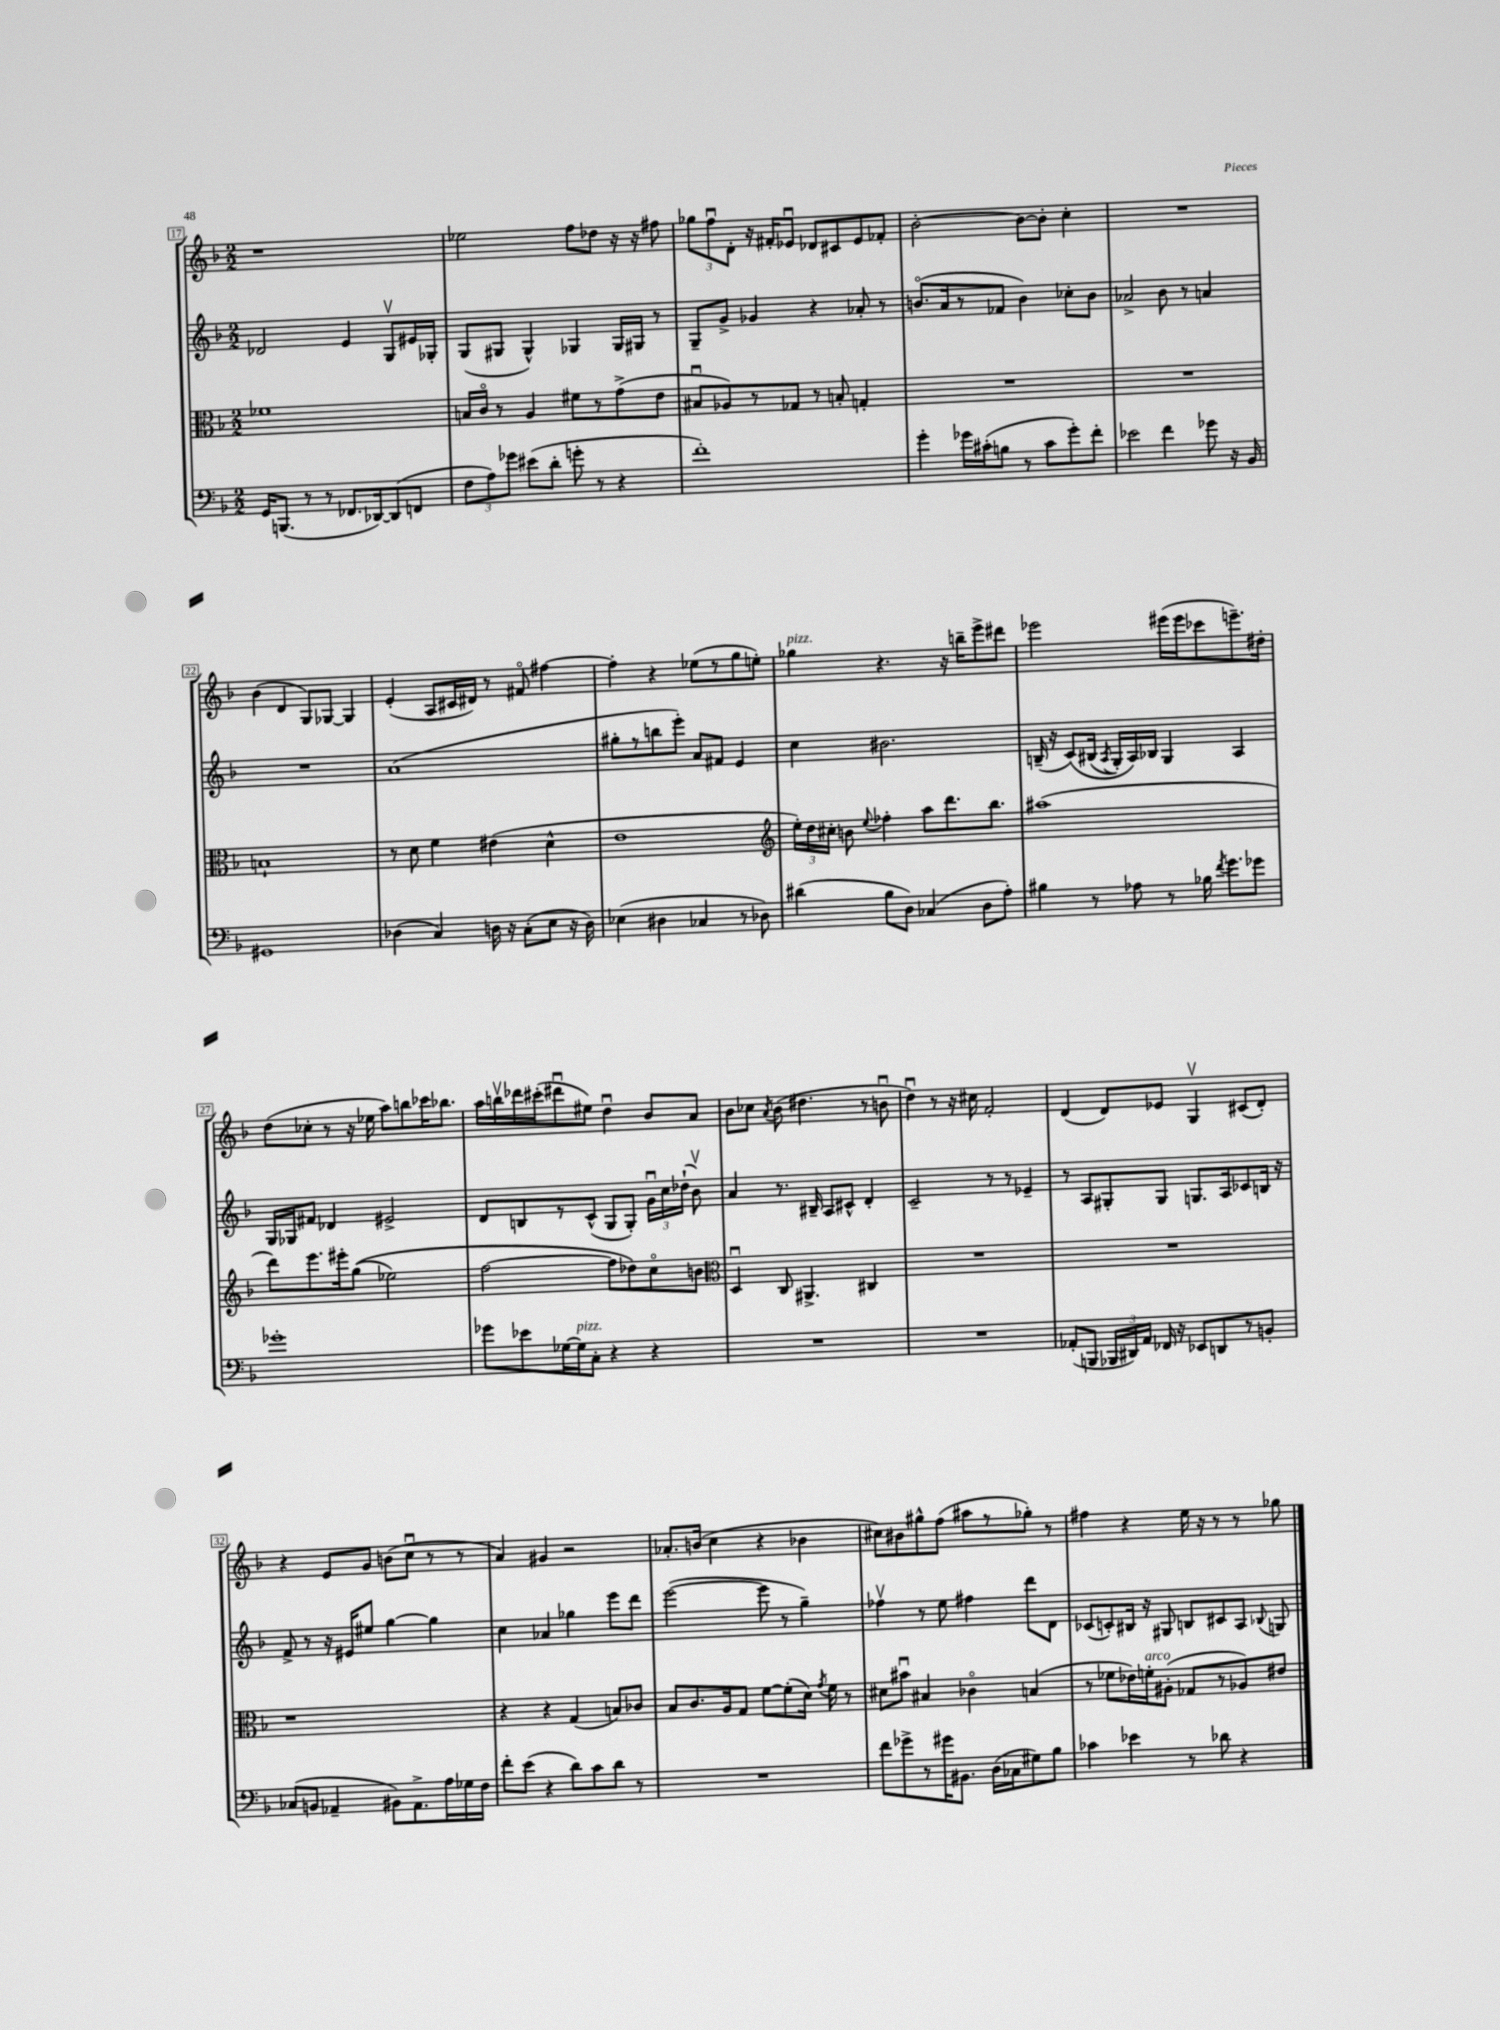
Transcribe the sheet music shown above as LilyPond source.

<<
\new StaffGroup <<
\new Staff = "s0" {
    \clef treble \key f \major \numericTimeSignature \time 2/2
    \autoBeamOff r1 |
    ees''2 f''8[ des''8] r16 r16 fis''8 |
    \tuplet 3/2 { ges''8[ f''8\downbow d'8]-. } r16 fis'16[-. ees'8]\downbow des'8[ cis'8 ees'8 fes'8]-. |
    bes'2~-. bes'8[~ bes'8]-. c''4-. |
    R1 |
    bes'4( d'4 g8[) ges8]~ ges4 |
    e'4-.( a8[ cis'16 dis'16]) r8 fis'8\flageolet fis''4~ |
    fis''4-. r4 ees''8[( r8 g''8 e''8]-.) |
    ges''4^\markup { \italic "pizz." } r4. r16 b''16[-- e'''8-> dis'''8] |
    ees'''2 eis'''16[( eis'''16 ces'''8 e'''8.--) dis''16]-. |
    d''8[( ces''8]-. r8 r16 ees''16 a''8[) b''8 ces'''16 bes''8.] |
    a''16[ b''16\upbow des'''16 cis'''16-.( dis'''8\downbow eis''8]) d''4\downbow bes'8[ a'8] |
    bes'8[ ces''8] \acciaccatura { a'8 } bes'8( dis''4. r8 b'8\downbow |
    d''4\downbow) r8 r16 cis''16 f'2-. |
    d'4( d'8[) ees'8] g4\upbow cis'8[( d'8]-.) |
    r4 e'8[ g'8] b'8[( c''8]\downbow r8 r8 |
    a'4) gis'4 r2 |
    aes'8.[-. b'16]( c''4 r4 bes'4 |
    cis''8[) bis'8 gis''8-^ f''8]( ais''8[ r8 ges''8]-.) r8 |
    fis''4 r4 e''16 r16 r8 r8 ges''8 \bar "|." |
}
\new Staff = "s1" {
    \clef treble \key f \major \numericTimeSignature \time 2/2
    \autoBeamOff des'2 e'4 g8[\upbow eis'16 ges16]-. |
    g8[( gis8] gis4-^) ges4 ges16[ gis16] r8 |
    g8[-- g'8]-> ges'4 r4 aes'8-. r8 |
    b'8.[\flageolet( a'16 r8 fes'8] b'4) ces''8[-. b'8] |
    aes'2-> bes'8 r8 a'4 |
    R1 |
    a'1( |
    gis''8[-. r8 b''8 e'''8]-.) a'8[ fis'8] e'4 |
    c''4 bis'2. |
    b16--( r16 c'8[)\( bis16]( \acciaccatura { a8 } g16[-.) a16\) bes16] g4 a4 |
    g16[ ges16 fis'8] des'4 eis'2-> |
    d'8[ b8 r8 c'8]-^( g8[ g8]-.) \tuplet 3/2 { g'16[\downbow c''16 des''16]-!( } bes'8\upbow) |
    a'4 r8. bis16-- a8[ cis'8]-^ d'4-. |
    c'2-- r8 r8 ees'4-- |
    r8 a8[ gis8-. gis8] g8.[ a16 ces'8 b16] r16 |
    f'8-> r8 r16 eis'16[ eis''8] g''4~ g''4 |
    c''4 aes'4 ges''4 e'''8[ d'''8] |
    e'''2~( e'''8 r8 g''4--) |
    fes''4\upbow r8 e''8 fis''4 d'''8[ d'8] |
    ces'8[( c'8-.) bis16] r16 gis8 b8[ cis'8 a8] \appoggiatura { bes8 } g8 \bar "|." |
}
\new Staff = "s2" {
    \clef alto \key f \major \numericTimeSignature \time 2/2
    \autoBeamOff fes'1 |
    b16[ c'16]\flageolet r8 a4 fis'8[ r8 g'8->( e'8] |
    bis8[\downbow aes8) r8 ges8] r8 b8-. g4-. |
    R1 |
    R1 |
    b1-! |
    r8 d'8 f'4 eis'4( d'4-^ |
    e'1 |
    \clef treble \tuplet 3/2 { e''16[-.) d''16 cis''16]-. } b'8 \appoggiatura { e''8 } fes''4-. a''8[ d'''8. bes''8.] |
    ais''1( |
    d'''8[) e'''8. eis'''16-. g''8](\( ees''2) |
    f''2~ f''8[ des''8\) c''8\flageolet b'8] |
    \clef alto d4\downbow c8 ais,4.-> cis4 |
    R1 |
    R1 |
    r1 |
    r4 r4 g4( b8[) ces'8] |
    bes8[ c'8. a16 g8] f'8[~ f'8-.( d'16]) \acciaccatura { g'8 } f'16 r8 |
    dis'8[ bis'8]\downbow bis4 ces'4\flageolet b4( |
    r8 fes'8[ ees'16) f'16-.^\markup { \italic "arco" } ais8]-.( ges8[ r8 aes8) eis'8] \bar "|." |
}
\new Staff = "s3" {
    \clef bass \key f \major \numericTimeSignature \time 2/2
    \autoBeamOff g,16[ b,,8.]( r8 r8 fes,8.[ des,16~) des,8( f,8] |
    \tuplet 3/2 { f8[ a8) ges'8] } eis'8[( d'8]-. g'8-. r8 r4 |
    f'1-.) |
    g'4-. ges'16[ cis'16-.( b8] r8 cis'8[ ges'8-.) f'8]-. |
    ees'2 f'4 ges'8 r16 bes,16 |
    gis,1 |
    des4( c4) d16 r16 c8[-.( e8] r16 d16) |
    ees4( dis4 ces4 r8 des8) |
    dis'4( bes8[ d8]) ces4( d8[ a8]-.) |
    bis4 r8 aes8 r8 bes16 \acciaccatura { f'8 } g'8.[ ges'8] |
    ges'1-. |
    ges'8[ ees'8 ges16~ ges16^\markup { \italic "pizz." } c8]-. r4 r4 |
    R1 |
    R1 |
    aes,8[-.( b,,8] \tuplet 3/2 { bes,,16[ dis,16) aes,16] } fes,16 r16 ees,8[ d,8 r8 b,8]-. |
    ces8[( b,8] aes,4-- bis,8[) aes,8.-> a16 ges16 f16] |
    f'8[-. e'8]( r4 d'8[) c'8 d'8] r8 |
    R1 |
    f'8[ ges'8-> r8 gis'16 bis,8.] d16[( ces16 gis8) bes8] |
    ces'4 ees'4 r8 des'8 r4 \bar "|." |
}
>>
>>
\layout { \context { \Score currentBarNumber = #17 \override BarNumber.stencil = #(make-stencil-boxer 0.1 0.3 ly:text-interface::print) } }
